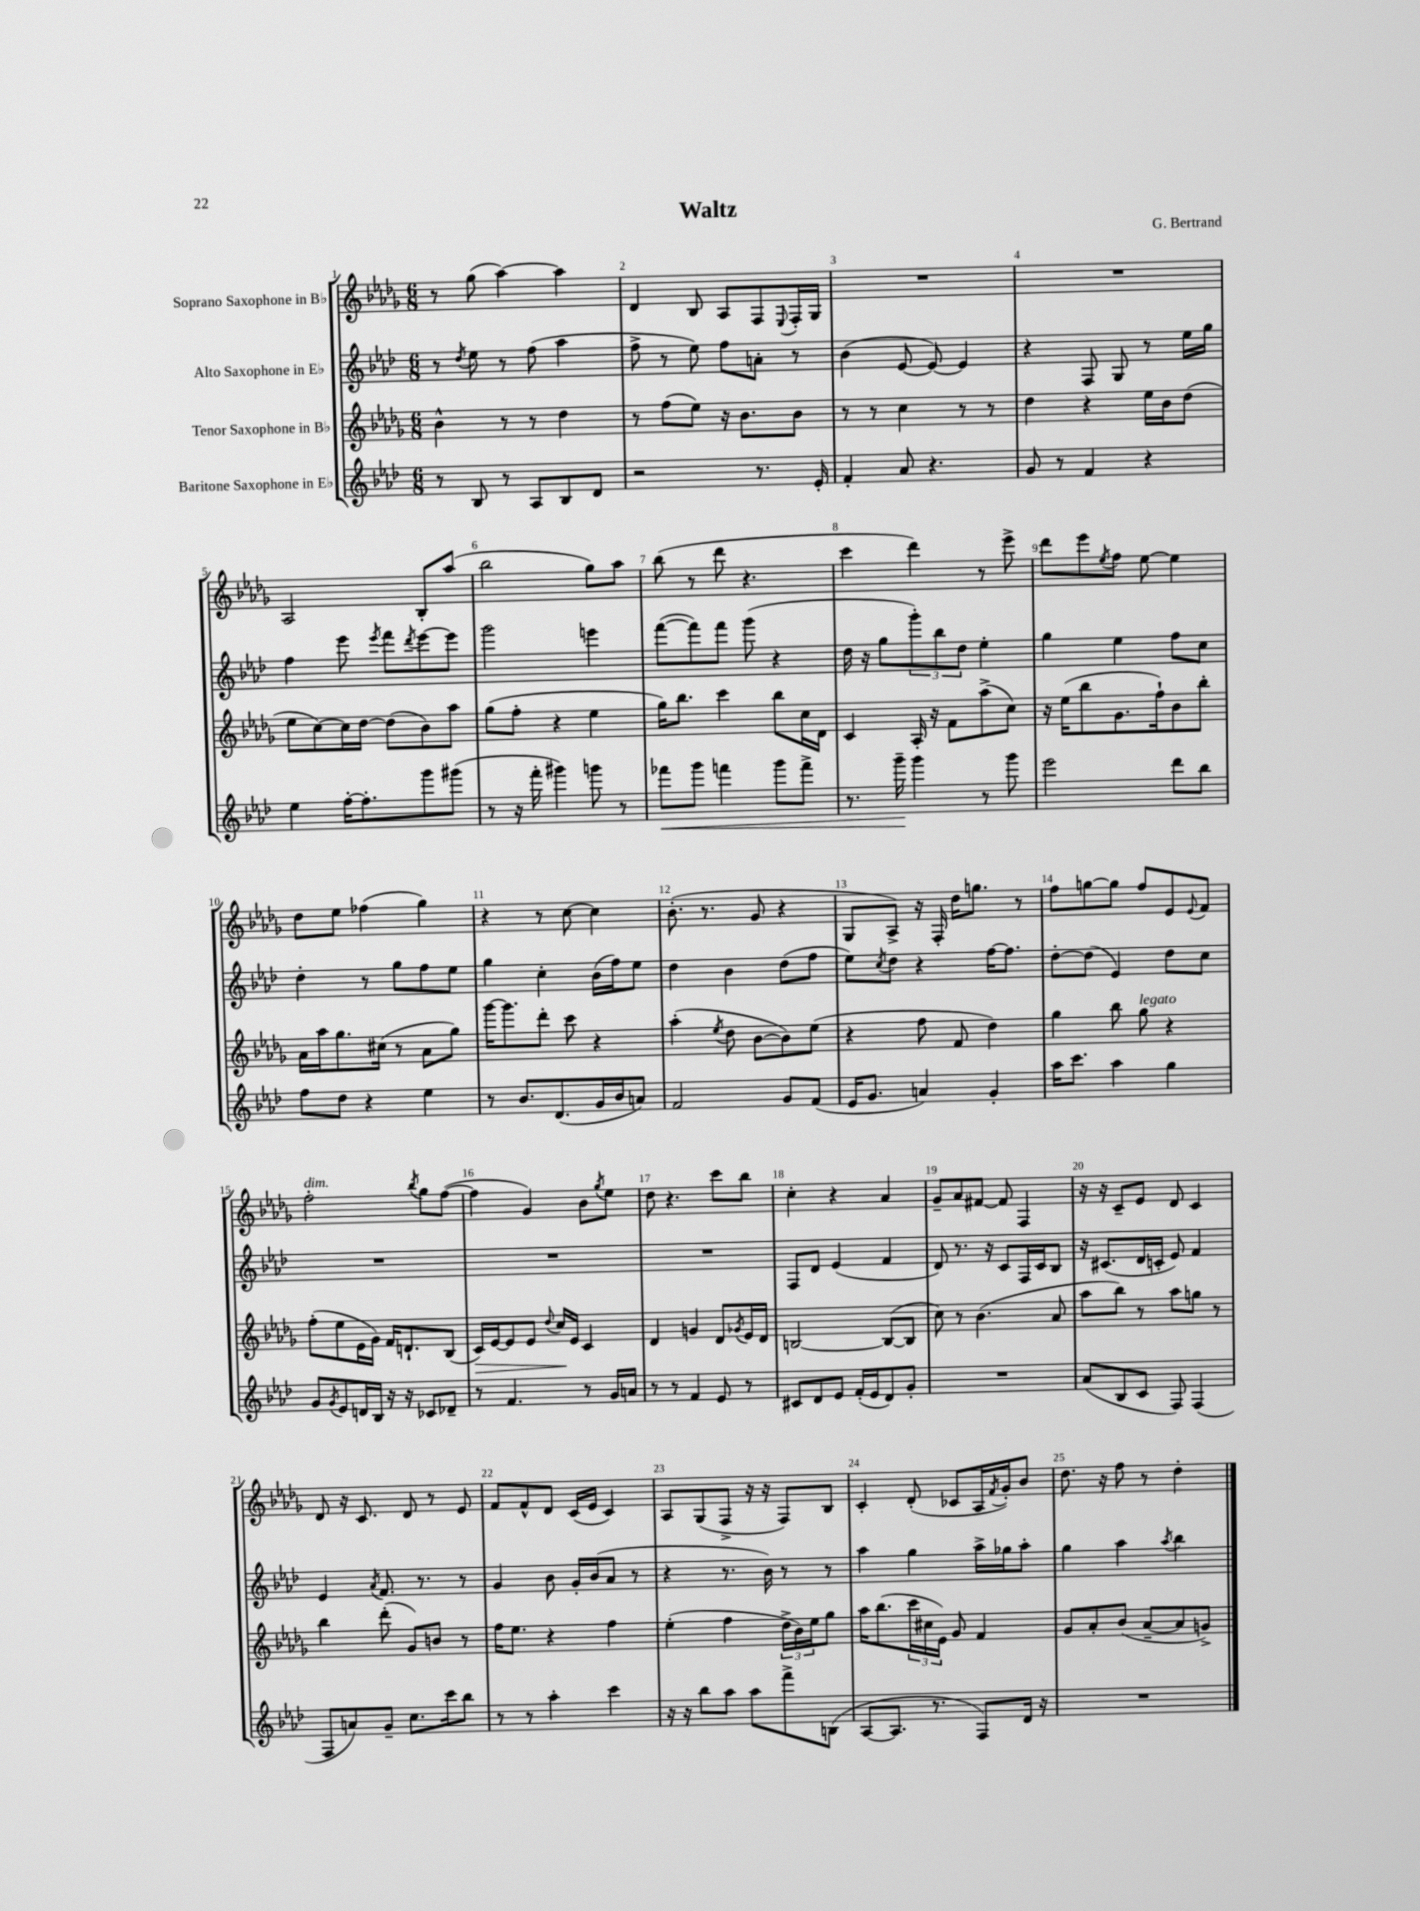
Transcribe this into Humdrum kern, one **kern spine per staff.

**kern	**dynam	**kern	**dynam	**kern	**kern
*part4	*part4	*part3	*part3	*part2	*part1
*staff4	*staff4	*staff3	*staff3	*staff2	*staff1
*I"Baritone Saxophone in E♭	*	*I"Tenor Saxophone in B♭	*	*I"Alto Saxophone in E♭	*I"Soprano Saxophone in B♭
*clefG2	*	*clefG2	*	*clefG2	*clefG2
*k[b-e-a-d-]	*	*k[b-e-a-d-g-]	*	*k[b-e-a-d-]	*k[b-e-a-d-g-]
*M6/8	*	*M6/8	*	*M6/8	*M6/8
=1	=1	=1	=1	=1	=1
8r	.	4b-^^\	.	8r	8r
.	.	.	.	8qdd-/	.
8B-/	.	.	.	8ee-\	(8gg-\
8r	.	8r	.	8r	[4aa-\)
8A-/L	.	8r	.	(8ff\	.
8B-/	.	4dd-\	.	4aa-\	4aa-\]
8d-/J	.	.	.	.	.
=2	=2	=2	=2	=2	=2
2r	.	8r	.	8ff^\	4d-/
.	.	(8ff\L	.	8r	.
.	.	8ee-\J)	.	8ee-\)	8B-/
.	.	16r	.	8ff\L	8A-/L
.	.	8.b-\L	.	.	.
8.r	.	.	.	8an'\J	8F/
.	.	.	.	.	8qqE-/
.	.	8b-\J	.	8r	16F'/L
16e-'/	.	.	.	.	16G-/JJ
=3	=3	=3	=3	=3	=3
4f'/	.	8r	.	(4b-\	2.r
.	.	8r	.	.	.
8a-/	.	4cc\	.	[8e-/	.
4.r	.	.	.	8e-/_)	.
.	.	8r	.	4e-/]	.
.	.	8r	.	.	.
=4	=4	=4	=4	=4	=4
8g/	.	4dd-\	.	4r	2.r
8r	.	.	.	.	.
4f/	.	4r	.	8F/	.
.	.	.	.	8G/	.
4r	.	16ee-\LL	.	8r	.
.	.	16b-\J	.	.	.
.	.	(8dd-\J	.	16ee-\LL	.
.	.	.	.	16gg\JJ	.
!!LO:LB:g=z
=5	=5	=5	=5	=5	=5
4ee-\	.	8ee-\L	.	4ff\	2A-/
.	.	[8cc\)	.	.	.
[16ff'\KL	.	16cc\L]	.	8eee-\	.
8.ff'\]	.	[16dd-\JJ	.	.	.
.	.	.	.	8qeee-/	.
.	.	(8dd-\L]	.	8fff\L	.
.	.	.	.	8qddd-/	.
8ggg\	.	8b-\)	.	[8eee-\	8B-'/L
(8ggg#X\J	.	8aa-\J	.	8eee-\J]	(8aa-/J
=6	=6	=6	=6	=6	=6
8r	.	(8gg-\L	.	2ggg\	2bb-\
16r	.	8ff'\J	.	.	.
16fff'\	.	.	.	.	.
4ggg#X\)	.	4r	.	.	.
8gggn\	.	4ee-\	.	4eeen\	8gg-\L)
8r	.	.	.	.	8aa-\J
=7	=7	=7	=7	=7	=7
!	!LO:HP:b	!	!	!	!
8fff-X\L	<	16gg-\KL)	.	([8fff\L	(8bb-\
.	.	8.bb-\J	.	.	.
8ggg\J	.	.	.	8fff\])	8r
4fffn\	.	4ccc\	.	8fff\J	8ddd-\
.	.	.	.	(8ggg\	4.r
8ggg\L	.	8bb-\L	.	4r	.
8fff^\J	.	16cc\L	.	.	.
.	.	16d-\JJ	.	.	.
=8	=8	=8	=8	=8	=8
8.r	.	4c/	.	16dd-\	4ccc\
.	.	.	.	16r	.
.	.	.	.	8gg\L	.
16ggg~\	.	.	.	.	.
4ggg\	[	16A-'/	.	12ggg'\)	4ddd-\)
.	.	16r	.	.	.
.	.	.	.	12bb-\	.
.	.	8f\L	.	.	.
.	.	.	.	12dd-\J	.
8r	.	(8aa-^\	.	4ee-'\	8r
8ggg\	.	8cc\J)	.	.	8eee-^\
=9	=9	=9	=9	=9	=9
2eee-\	.	16r	.	4gg\	8ddd-\L
.	.	(16ee-\KL	.	.	.
.	.	8bb-\	.	.	8eee-\
.	.	.	.	.	8qee-/
.	.	8.g-\	.	4ee-\	8ff\J
.	.	.	.	.	[8ee-\
.	.	16ff`\k)	.	.	.
8ddd-\L	.	8b-\	.	8ff\L	4ee-\]
8bb-\J	.	8bb-'\J	.	8cc\J	.
!!LO:LB:g=z
=10	=10	=10	=10	=10	=10
8ff\L	.	16a-\LL	.	4dd-'\	8dd-\L
.	.	16aa-\J	.	.	.
8dd-\J	.	8.gg-\	.	.	8ee-\J
4r	.	.	.	8r	(4ff-X\
.	.	(16cc#X\Jk	.	.	.
.	.	8r	.	8gg\L	.
4ee-\	.	8a-\L	.	8ff\	4gg-\)
.	.	8gg-\J)	.	8ee-\J	.
=11	=11	=11	=11	=11	=11
8r	.	[16ggg-\KL	.	4gg\	4r
.	.	8.ggg-\]	.	.	.
8.b-/L	.	.	.	.	.
.	.	8ddd-'\J	.	4cc'\	8r
(8.d-/	.	.	.	.	.
.	.	8ccc\	.	.	[8cc\
16g/L	.	4r	.	(16b-\LL	4cc\]
16b-/J	.	.	.	16ff\J)	.
8an/J)	.	.	.	8ee-\J	.
=12	=12	=12	=12	=12	=12
2f/	.	(4aa-'\	.	4dd-\	(8.b-'\
.	.	.	.	.	8.r
.	.	8qee-/	.	.	.
.	.	8dd-\	.	4b-\	.
.	.	[8b-\L	.	.	8g-/
8g/L	.	8b-\])	.	(8dd-\L	4r
(8f/J	.	(8ee-\J	.	8ff\J	.
=13	=13	=13	=13	=13	=13
16e-/KL	.	4r	.	8ee-\L)	8G-/L
8.g/J	.	.	.	.	.
.	.	.	.	8qcc/	.
.	.	.	.	8dd-\J	8A-^/J)
4an/)	.	8ff\	.	4r	16r
.	.	.	.	.	16F'/
.	.	8f/	.	.	16dd-\KL
.	.	.	.	.	8.ggn\J
4g'/	.	4dd-\)	.	[16ff\KL	.
.	.	.	.	8.ff\J]	.
.	.	.	.	.	8r
=14	=14	=14	=14	=14	=14
16aa-\KL	.	4gg-\	.	[8dd-'\L	8ff\L
8.ccc\J	.	.	.	.	.
.	.	.	.	(8dd-\J]	[8ggn\
4aa-\	.	8bb-\	.	4e-/)	8gg\J]
!	!	!LO:TX:a:i:t=legato	!	!	!
.	.	8gg-\	.	.	8ff/L
4gg\	.	4r	.	8dd-\L	8e-/
.	.	.	.	.	8qqe-/
.	.	.	.	8cc\J	8f/J
!!LO:LB:g=z
=15	=15	=15	=15	=15	=15
!	!	!	!	!	!LO:TX:a:i:t=dim.
8g/L	.	(8ff'\L	.	2.r	2ff'\
8qg/	.	.	.	.	.
8e-/	.	8ee-\	.	.	.
16dn/L	.	16e-\L	.	.	.
16B-/JJ	.	16g-\JJ)	.	.	.
16r	.	16f/KL	.	.	.
16r	.	8.dn`/	.	.	.
.	.	.	.	.	8qbb-/
8c-X/L	.	.	.	.	8gg-\L
8d-X~/J	.	(8B-/J	.	.	([8ff\J
=16	=16	=16	=16	=16	=16
!	!	!	!LO:HP:b	!	!
8r	.	16c/LL)	>	2.r	4ff\]
.	.	[16e-/J	.	.	.
4.f/	.	8e-/]	.	.	.
.	.	8e-/J	.	.	4g-/)
.	.	8qqdd-/	.	.	.
.	.	16cc/LL	.	.	.
.	.	16e-/JJ	]	.	.
8r	.	4c/	.	.	8b-\L
.	.	.	.	.	8qgg-/
16g/LL	.	.	.	.	8ee-\J
16an/JJ	.	.	.	.	.
=17	=17	=17	=17	=17	=17
8r	.	4d-/	.	2.r	8dd-\
8r	.	.	.	.	4.r
4f/	.	4gn/	.	.	.
8e-/	.	8d-/L	.	.	8ccc\L
.	.	8qg-X/	.	.	.
8r	.	16e-/L	.	.	8bb-\J
.	.	16d-/JJ	.	.	.
=18	=18	=18	=18	=18	=18
8c#X/L	.	[2Bn/	.	8F/L	4cc'\
8d-/	.	.	.	8d-/J	.
8e-/J	.	.	.	(4e-/	4r
(16f'/LL	.	.	.	.	.
16e-/J	.	.	.	.	.
8d-/)	.	(8B/L_	.	4f/	4a-/
8g'/J	.	8B/J]	.	.	.
=19	=19	=19	=19	=19	=19
2.r	.	8cc\)	.	8d-/)	8g-~/L
.	.	8r	.	8.r	8a-/
.	.	(4.b-\	.	.	[8f#X/J
.	.	.	.	16r	.
.	.	.	.	8c/L	8f#/]
.	.	.	.	16F/L	4F/
.	.	.	.	16c/J	.
.	.	8a-/	.	8B-/J	.
=20	=20	=20	=20	=20	=20
(8a-/L	.	8aa-\L	.	16r	16r
.	.	.	.	(8.c#X/L	16r
8B-/	.	8bb-\J)	.	.	8c~/L
8c/J	.	8r	.	16d-/L	8e-/J
.	.	.	.	16cn'/JJ	.
8F/)	.	8aa-\L	.	8e-/)	8d-/
(4F/	.	8ggn\J	.	4f/	4c/
.	.	8r	.	.	.
!!LO:LB:g=z
=21	=21	=21	=21	=21	=21
8F/L	.	4bb-\	.	4e-/	8d-/
8an/)	.	.	.	.	16r
.	.	.	.	.	8.c/
.	.	.	.	8qa-/	.
8g~/J	.	(8ddd-'\	.	8.f/	.
8.cc\L	.	8g-/L)	.	.	8d-/
.	.	.	.	8.r	.
.	.	8bn/J	.	.	8r
16ccc\k	.	.	.	.	.
8bb-\J	.	8r	.	8r	8e-/
=22	=22	=22	=22	=22	=22
8r	.	16ff\KL	.	4g/	8f/L
.	.	8.ee-\J	.	.	.
8r	.	.	.	.	8f^^/
4aa-'\	.	4r	.	8b-\	8d-/J
.	.	.	.	16g'/LL	(16c/LL
.	.	.	.	(16b-/J	16e-/JJ
4ccc\	.	4ff\	.	8a-/J	4c/)
.	.	.	.	8r	.
=23	=23	=23	=23	=23	=23
16r	.	(4ee-'\	.	4r	8A-/L
16r	.	.	.	.	.
8bb-\L	.	.	.	.	(8G-/
8aa-\J	.	4ff\	.	8.r	8F^/J
8aa-\L	.	.	.	.	16r
.	.	.	.	16b-\)	16r
8fff^\	.	24dd-^\LL	.	8r	8F/L)
.	.	24b-\)	.	.	.
.	.	24ee-\J	.	.	.
(8Bn\J	.	8gg-\J	.	8r	8B-/J
=24	=24	=24	=24	=24	=24
[8A-/L	.	16aa-\KL	.	4aa-\	4c'/
.	.	(8.bb-\	.	.	.
8.A-/J]	.	.	.	.	.
.	.	24ccc\L	.	4gg\	(8d-'/
.	.	24cc#X\	.	.	.
8.r	.	.	.	.	.
.	.	24e-\JJ)	.	.	.
.	.	8g-/	.	.	8c-X/L
8F/L)	.	4f/	.	16aa-^\LL	16A-/L
.	.	.	.	.	8qf/
.	.	.	.	16gg-X\J	16g-'/J)
16d-/Jk	.	.	.	8aa-'\J	8b-/J
16r	.	.	.	.	.
=25	=25	=25	=25	=25	=25
2.r	.	8g-/L	.	4gg\	8.dd-\
.	.	8a-'/	.	.	.
.	.	.	.	.	16r
.	.	(8b-/J	.	4aa-\	8ff\
.	.	[8a-~/L	.	.	8r
.	.	.	.	8qaa-/	.
.	.	8a-/]	.	4bb-\	4dd-'\
.	.	8gn^/J)	.	.	.
==	==	==	==	==	==
*-	*-	*-	*-	*-	*-
